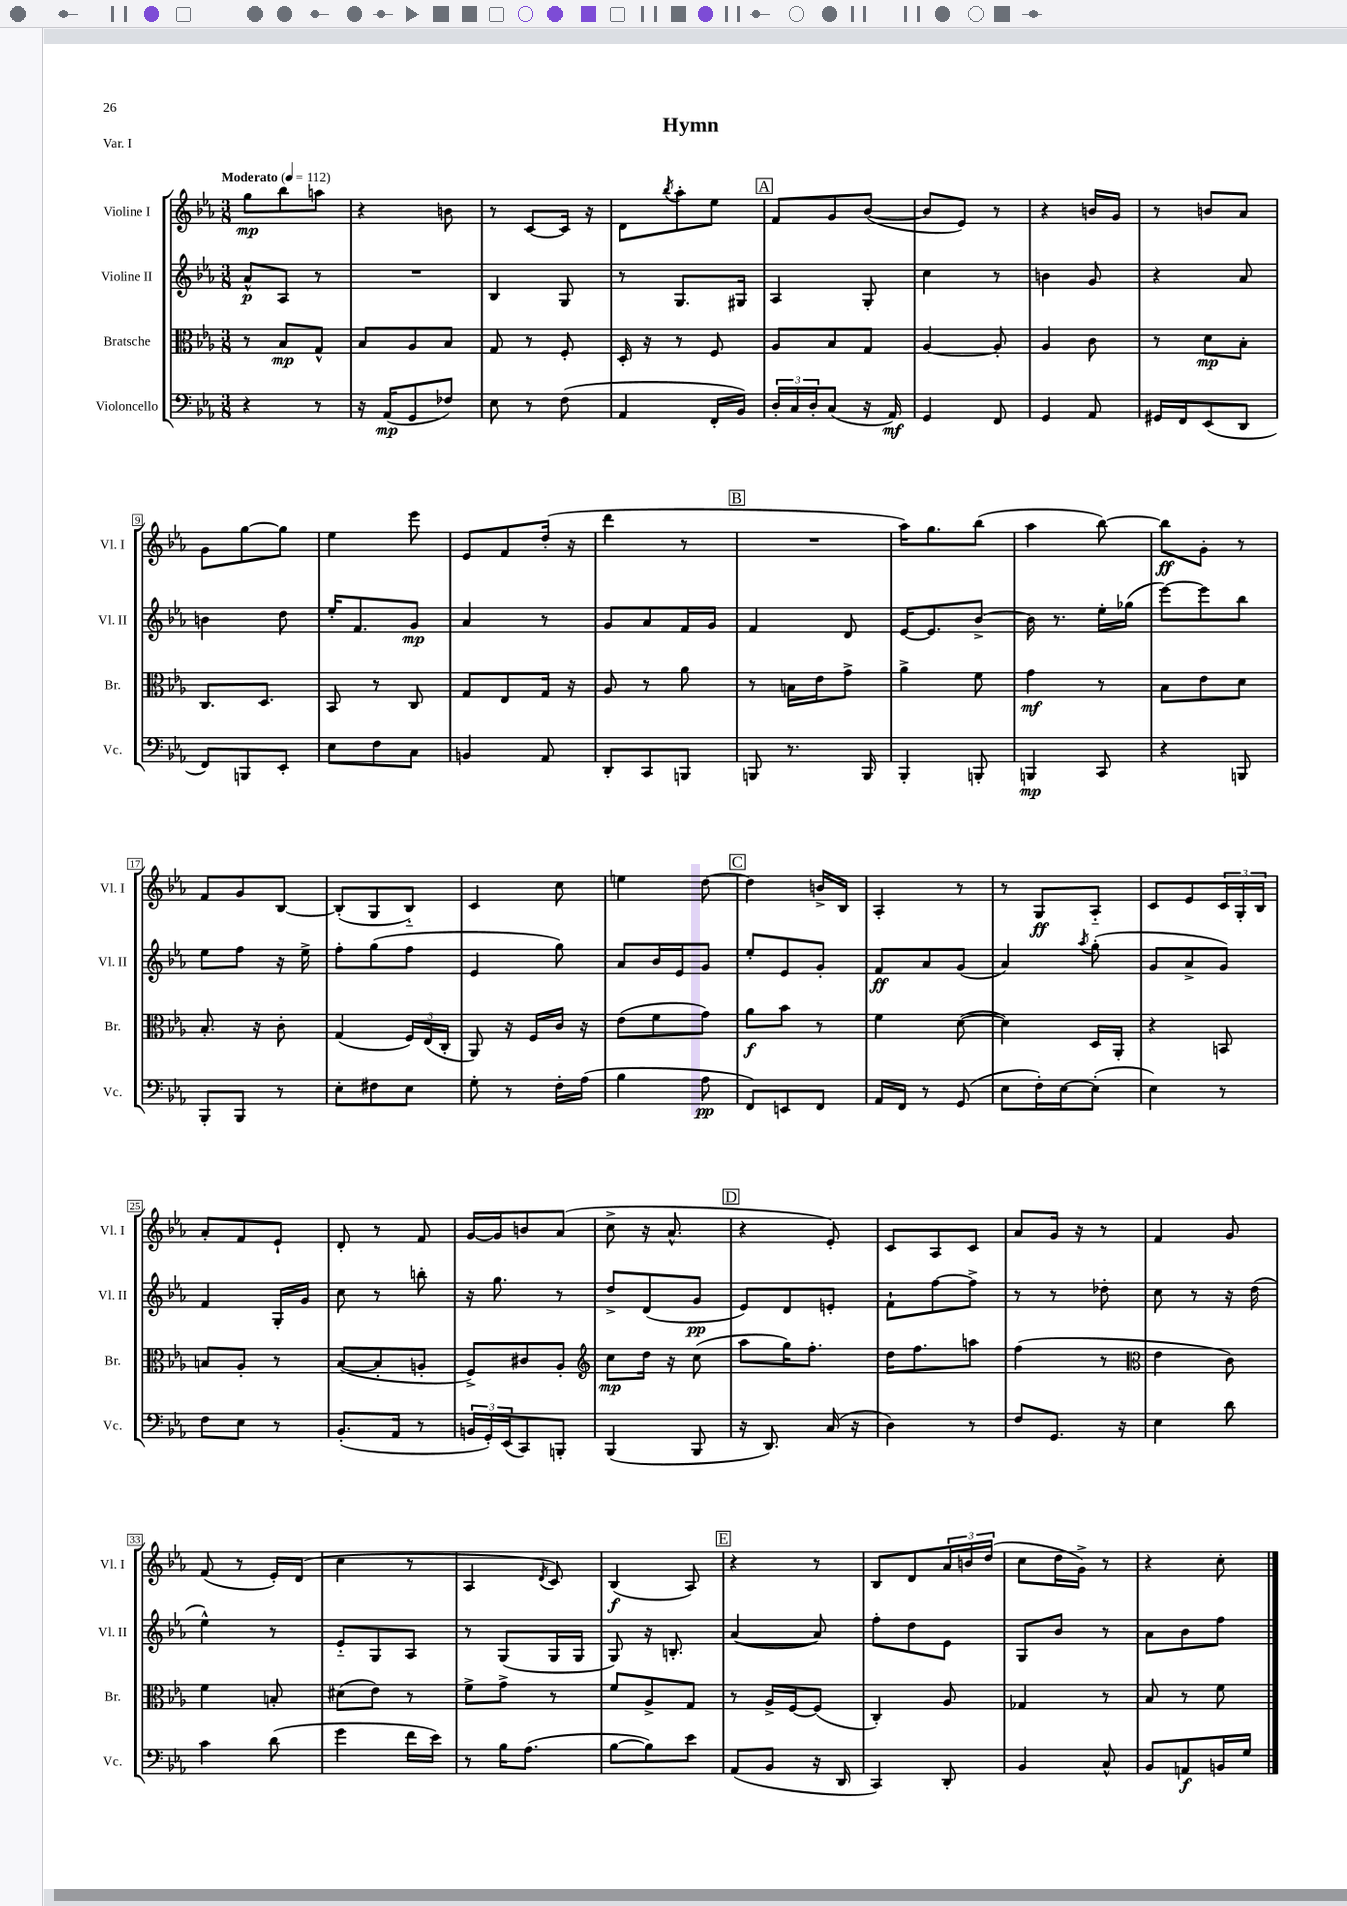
\header { title = "Hymn" piece = "Var. I" }
<<
\new StaffGroup <<
\new Staff = "s0" \with { instrumentName = "Violine I" shortInstrumentName = "Vl. I" } {
    \clef treble \key ees \major \numericTimeSignature \time 3/8 \tempo "Moderato" 4 = 112
    g''8\mp bes''8 a''8 |
    r4 b'8 |
    r8 c'8~ c'16 r16 |
    d'8 \acciaccatura { bes''8 } aes''8-. ees''8 |
    \mark \markup { \box "A" } f'8 g'8 bes'8~( |
    bes'8 ees'8) r8 |
    r4 b'16 g'16 |
    r8 b'8 aes'8 |
    g'8 g''8~ g''8 |
    ees''4 ees'''8 |
    ees'8 f'8 d''16-.( r16 |
    d'''4 r8 |
    \mark \markup { \box "B" } R4. |
    aes''16) g''8. bes''8( |
    aes''4 bes''8~) |
    bes''8\ff g'8-. r8 |
    f'8 g'8 bes8~ |
    bes8-.( g8 bes8-_) |
    c'4 c''8 |
    e''4 d''8~ |
    \mark \markup { \box "C" } d''4 b'16-> bes16 |
    aes4-. r8 |
    r8 g8\ff aes8-_ |
    c'8 ees'8 \tuplet 3/2 { c'16 g16-. bes16 } |
    aes'8-. f'8 ees'8-! |
    d'8-. r8 f'8 |
    g'16~ g'16 b'8 aes'8( |
    c''8-> r16 aes'8.-^ |
    \mark \markup { \box "D" } r4 ees'8-.) |
    c'8 aes8 c'8 |
    aes'8 g'16 r16 r8 |
    f'4 g'8 |
    f'8( r8 ees'16-.) d'16( |
    c''4 r8 |
    aes4 \acciaccatura { d'8 } c'8) |
    bes4\f( aes8) |
    \mark \markup { \box "E" } r4 r8 |
    bes8 d'8 \tuplet 3/2 { aes'16 b'16 d''16( } |
    c''8 d''16 g'16->) r8 |
    r4 c''8-. \bar "|." |
}
\new Staff = "s1" \with { instrumentName = "Violine II" shortInstrumentName = "Vl. II" } {
    \clef treble \key ees \major \numericTimeSignature \time 3/8
    aes'8-^\p aes8 r8 |
    R4. |
    bes4 g8 |
    r8 g8. gis16 |
    \mark \markup { \box "A" } aes4 g8-. |
    c''4 r8 |
    b'4 g'8 |
    r4 aes'8 |
    b'4 d''8 |
    ees''16-. f'8. g'8\mp |
    aes'4 r8 |
    g'8 aes'8 f'16 g'16 |
    \mark \markup { \box "B" } f'4 d'8 |
    ees'16~ ees'8. bes'8~-> |
    bes'16 r8. ees''16-. ges''16( |
    ees'''8~) ees'''8 bes''8 |
    ees''8 f''8 r16 ees''16-> |
    f''8-. g''8( f''8 |
    ees'4 g''8) |
    aes'8 bes'16 ees'16 g'8 |
    \mark \markup { \box "C" } ees''8-. ees'8 g'8-. |
    f'8\ff aes'8 g'8( |
    aes'4) \acciaccatura { aes''8 } g''8-.( |
    g'8 aes'8-> g'8) |
    f'4 g16-. g'16 |
    c''8 r8 b''8-. |
    r16 g''8. r8 |
    d''8-> d'8( g'8\pp |
    \mark \markup { \box "D" } ees'8) d'8 e'8-. |
    f'8-! f''8~ f''8-> |
    r8 r8 des''8-. |
    c''8 r8 r16 d''16( |
    ees''4-^) r8 |
    ees'8-_ g8 aes8 |
    r8 g8( g16 g16 |
    g8) r16 b8.-. |
    \mark \markup { \box "E" } aes'4~( aes'8) |
    f''8-. d''8 ees'8 |
    g8 bes'8 r8 |
    aes'8 bes'8 f''8 \bar "|." |
}
\new Staff = "s2" \with { instrumentName = "Bratsche" shortInstrumentName = "Br." } {
    \clef alto \key ees \major \numericTimeSignature \time 3/8
    r8 bes8\mp g8-^ |
    bes8 aes8 bes8 |
    g8 r8 f8-. |
    d16-. r16 r8 f8 |
    \mark \markup { \box "A" } aes8 bes8 g8 |
    aes4~ aes8-. |
    aes4 c'8 |
    r8 d'8\mp bes8-. |
    c8. d8. |
    bes,8 r8 c8 |
    g8 ees8 g16 r16 |
    aes8 r8 aes'8 |
    \mark \markup { \box "B" } r8 b16 ees'16 g'8-> |
    aes'4-> f'8 |
    g'4\mf r8 |
    bes8 ees'8 d'8 |
    bes8.-. r16 c'8-. |
    g4( \tuplet 3/2 { f16) ees16( c16-. } |
    aes,8) r16 f16 c'16 r16 |
    ees'8( f'8 g'8) |
    \mark \markup { \box "C" } aes'8\f bes'8 r8 |
    f'4 d'8~( |
    d'4) d16 aes,16-. |
    r4 b,8 |
    b8 aes8-. r8 |
    bes8~( bes8-. a8-. |
    f8->) cis'8 aes8-. |
    \clef treble c''8\mp d''16 r16 c''8( |
    \mark \markup { \box "D" } aes''8 g''16) f''8.-. |
    d''16 f''8. a''8 |
    f''4( r8 |
    \clef alto ees'4 c'8) |
    f'4 b8-. |
    dis'8( ees'8) r8 |
    f'8-> g'8-> r8 |
    f'8 aes8-> g8 |
    \mark \markup { \box "E" } r8 aes16-> f16~ f8( |
    c4-.) aes8 |
    ges4 r8 |
    bes8 r8 f'8 \bar "|." |
}
\new Staff = "s3" \with { instrumentName = "Violoncello" shortInstrumentName = "Vc." } {
    \clef bass \key ees \major \numericTimeSignature \time 3/8
    r4 r8 |
    r16 aes,16\mp( g,8 fes8) |
    ees8 r8 f8( |
    aes,4 f,16-. bes,16) |
    \mark \markup { \box "A" } \tuplet 3/2 { d16-. c16 d16-. } c8( r16 aes,16\mf) |
    g,4 f,8 |
    g,4 aes,8 |
    gis,16 f,16 ees,8( d,8 |
    f,8) b,,8 ees,8-. |
    ees8 f8 c8 |
    b,4 aes,8 |
    d,8-. c,8 b,,8 |
    \mark \markup { \box "B" } b,,8 r8. b,,16 |
    bes,,4-. b,,8-. |
    b,,4\mp c,8 |
    r4 b,,8 |
    bes,,8-. bes,,8 r8 |
    ees8-. fis8 ees8 |
    g8-. r8 f16-. aes16( |
    bes4 aes8\pp |
    \mark \markup { \box "C" } f,8) e,8 f,8 |
    aes,16 f,16 r8 g,8( |
    ees8 f16-.) ees16~ ees8-.( |
    ees4) r8 |
    f8 ees8 r8 |
    bes,8.-.( aes,16 r8 |
    \tuplet 3/2 { b,16 g,16-.) ees,16( } c,8) b,,8-. |
    bes,,4( bes,,8 |
    \mark \markup { \box "D" } r16 d,8.) c16( r16 |
    d4) r8 |
    f8 g,8. r16 |
    ees4 d'8 |
    c'4 d'8( |
    g'4 f'16 ees'16) |
    r8 bes16 aes8.( |
    bes8~ bes8) ees'8 |
    \mark \markup { \box "E" } aes,8( bes,8 r16 d,16 |
    c,4) d,8-. |
    bes,4 c8-^ |
    bes,8 a,8\f b,16 g16 \bar "|." |
}
>>
>>
\layout { \context { \Score \override BarNumber.stencil = #(make-stencil-boxer 0.1 0.3 ly:text-interface::print) } }
